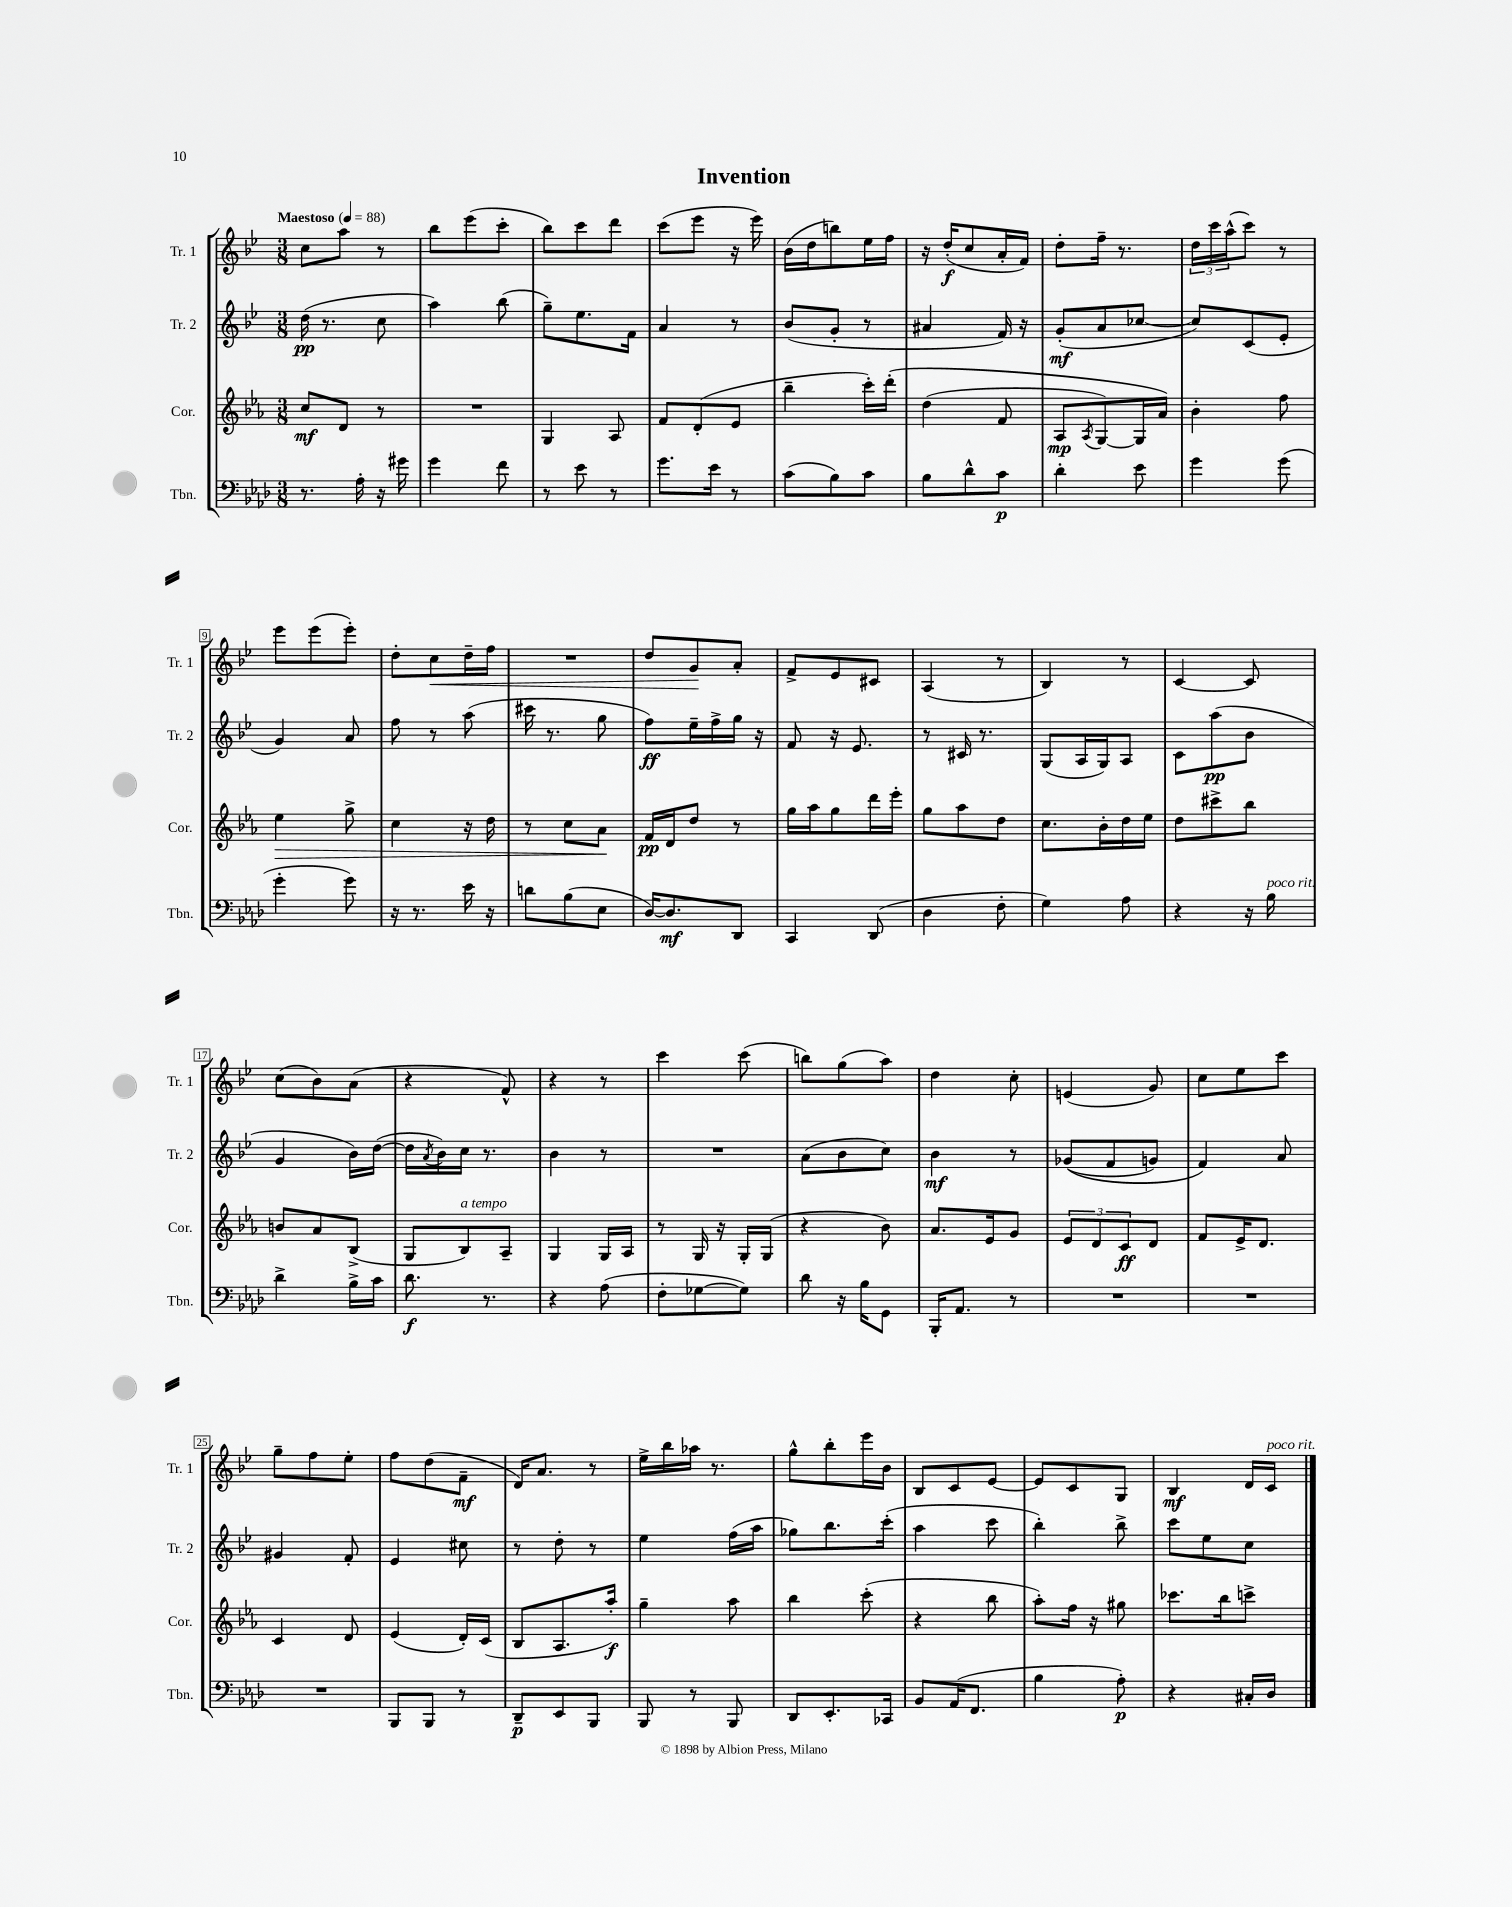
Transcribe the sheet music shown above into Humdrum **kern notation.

**kern	**dynam	**kern	**dynam	**kern	**dynam	**kern	**dynam
*part4	*part4	*part3	*part3	*part2	*part2	*part1	*part1
*staff4	*staff4	*staff3	*staff3	*staff2	*staff2	*staff1	*staff1
*I"Tbn.	*	*I"Cor.	*	*I"Tr. 2	*	*I"Tr. 1	*
*I'Tbn.	*	*I'Cor.	*	*I'Tr. 2	*	*I'Tr. 1	*
*clefF4	*	*clefG2	*	*clefG2	*	*clefG2	*
*k[b-e-a-d-]	*	*k[b-e-a-]	*	*k[b-e-]	*	*k[b-e-]	*
*M3/8	*	*M3/8	*	*M3/8	*	*M3/8	*
*MM88	*	*MM88	*	*MM88	*	*MM88	*
=1	=1	=1	=1	=1	=1	=1	=1
!	!	!	!	!	!	!LO:TX:a:B:t=Maestoso	!
8.r	.	8cc/L	mf	(16dd\	pp	8cc\L	.
.	.	.	.	8.r	.	.	.
.	.	8d/J	.	.	.	8aa\J	.
16A-'\	.	.	.	.	.	.	.
16r	.	8r	.	8cc\	.	8r	.
16g#X\	.	.	.	.	.	.	.
=2	=2	=2	=2	=2	=2	=2	=2
4g\	.	4.r	.	4aa\)	.	8bb-\L	.
.	.	.	.	.	.	(8eee-\	.
8f\	.	.	.	(8bb-\	.	8ccc'\J	.
=3	=3	=3	=3	=3	=3	=3	=3
8r	.	4G/	.	8gg~\L)	.	8bb-\L)	.
8e-\	.	.	.	8.ee-\	.	8ccc\	.
8r	.	8A-/	.	.	.	8ddd\J	.
.	.	.	.	16f\Jk	.	.	.
=4	=4	=4	=4	=4	=4	=4	=4
8.g\L	.	8f/L	.	4a/	.	(8ccc\L	.
.	.	(8d'/	.	.	.	8eee-\J	.
16e-\Jk	.	.	.	.	.	.	.
8r	.	8e-/J	.	8r	.	16r	.
.	.	.	.	.	.	16eee-\)	.
=5	=5	=5	=5	=5	=5	=5	=5
(8c\L	.	4bb-~\	.	(8b-/L	.	(16b-\LL	.
.	.	.	.	.	.	16dd\J	.
8B-\)	.	.	.	8g'/J	.	8bbn\)	.
8c\J	.	16ccc'\LL)	.	8r	.	16ee-\L	.
.	.	(16ddd'\JJ	.	.	.	16ff\JJ	.
=6	=6	=6	=6	=6	=6	=6	=6
8B-\L	.	(4dd\	.	4a#X/	.	16r	.
.	.	.	.	.	.	(16dd'/KL	f
8d-^^\	.	.	.	.	.	8cc/	.
8c\J	p	8f/	.	16f/)	.	16a'/L	.
.	.	.	.	16r	.	16f/JJ)	.
=7	=7	=7	=7	=7	=7	=7	=7
4d-'\	.	8A-/L	mp	(8g'/L	mf	8dd'\L	.
.	.	8qA-/	.	.	.	.	.
.	.	[8G/)	.	8a/	.	16ff~\Jk	.
.	.	.	.	.	.	8.r	.
8e-\	.	16G/L]	.	[8cc-X/J	.	.	.
.	.	16a-/JJ)	.	.	.	.	.
=8	=8	=8	=8	=8	=8	=8	=8
4g\	.	4b-'\	.	8cc-/L])	.	24dd\LL	.
.	.	.	.	.	.	24ccc\	.
.	.	.	.	.	.	(24aa^^\J	.
.	.	.	.	(8c/	.	8ccc\J)	.
(8g\	.	8ff\	.	8e-'/J	.	8r	.
!!LO:LB:g=z
=9	=9	=9	=9	=9	=9	=9	=9
!	!	!	!LO:HP:b	!	!	!	!
4g'\	.	4ee-\	>	4g/)	.	8eee-\L	.
.	.	.	.	.	.	(8eee-\	.
8g\)	.	8gg^\	.	8a/	.	8eee-'\J)	.
=10	=10	=10	=10	=10	=10	=10	=10
16r	.	4cc\	.	8ff\	.	8dd'\L	.
8.r	.	.	.	.	.	.	.
!	!	!	!	!	!	!	!LO:HP:b
.	.	.	.	8r	.	8cc\	<
16e-\	.	16r	.	(8aa\	.	16dd~\L	.
16r	.	16dd\	.	.	.	16ff\JJ	.
=11	=11	=11	=11	=11	=11	=11	=11
8dn\L	.	8r	.	16ccc#X\	.	4.r	.
.	.	.	.	8.r	.	.	.
(8B-\	.	8cc\L	.	.	.	.	.
8E-\J	.	8a-\J	.	8gg\	.	.	.
.	.	.	]	.	.	.	.
=12	=12	=12	=12	=12	=12	=12	=12
[16D-/KL)	.	16f/LL	pp	8ff\L)	ff	8dd/L	.
8.D-/]	mf	16d/J	.	.	.	.	.
.	.	8dd/J	.	16ee-~\L	.	8g/	.
.	.	.	.	16ff^\	.	.	.
8DD-/J	.	8r	.	16gg\JJ	.	8a'/J	[
.	.	.	.	16r	.	.	.
=13	=13	=13	=13	=13	=13	=13	=13
4CC/	.	16gg\LL	.	8f/	.	8f^/L	.
.	.	16aa-\J	.	.	.	.	.
.	.	8gg\	.	16r	.	8e-/	.
.	.	.	.	8.e-/	.	.	.
(8DD-/	.	16ddd\L	.	.	.	8c#X/J	.
.	.	16eee-'\JJ	.	.	.	.	.
=14	=14	=14	=14	=14	=14	=14	=14
4D-\	.	8gg\L	.	8r	.	(4A/	.
.	.	8aa-\	.	16c#X/	.	.	.
.	.	.	.	8.r	.	.	.
8F'\	.	8dd\J	.	.	.	8r	.
=15	=15	=15	=15	=15	=15	=15	=15
4G\)	.	8.cc\L	.	(8G/L	.	4B-/)	.
.	.	.	.	16A/L	.	.	.
.	.	16b-'\L	.	16G/J)	.	.	.
8A-\	.	16dd\	.	8A/J	.	8r	.
.	.	16ee-\JJ	.	.	.	.	.
=16	=16	=16	=16	=16	=16	=16	=16
4r	.	8dd\L	.	8c\L	.	[4c/	.
.	.	8ccc#X^\	.	(8aa\	pp	.	.
16r	.	8bb-\J	.	8b-\J	.	8c/]	.
!LO:TX:a:i:t=poco rit.	!	!	!	!	!	!	!
16B-\	.	.	.	.	.	.	.
!!LO:LB:g=z
=17	=17	=17	=17	=17	=17	=17	=17
4d-^\	.	8bn/L	.	4g/	.	(8cc\L	.
.	.	8a-/	.	.	.	8b-\)	.
16B-^\LL	.	(8B-^/J	.	16b-\LL)	.	(8a\J	.
16c\JJ	.	.	.	([16dd\JJ	.	.	.
=18	=18	=18	=18	=18	=18	=18	=18
8.d-\	f	8G/L	.	16dd\LL]	.	4r	.
.	.	.	.	8qa/	.	.	.
.	.	.	.	16b-\)	.	.	.
!	!	!LO:TX:a:i:t=a tempo	!	!	!	!	!
.	.	8B-/)	.	16cc\JJ	.	.	.
8.r	.	.	.	8.r	.	.	.
.	.	8A-~/J	.	.	.	8f^^/)	.
=19	=19	=19	=19	=19	=19	=19	=19
4r	.	4G/	.	4b-\	.	4r	.
(8A-\	.	16G/LL	.	8r	.	8r	.
.	.	16A-/JJ	.	.	.	.	.
=20	=20	=20	=20	=20	=20	=20	=20
8F'\L	.	8r	.	4.r	.	4ccc\	.
[8G-X\	.	16G/	.	.	.	.	.
.	.	16r	.	.	.	.	.
8G-\J])	.	16G'/LL	.	.	.	(8ccc\	.
.	.	(16G/JJ	.	.	.	.	.
=21	=21	=21	=21	=21	=21	=21	=21
8d-\	.	4r	.	(8a\L	.	8bbn\L)	.
16r	.	.	.	8b-\	.	(8gg\	.
16B-\KL	.	.	.	.	.	.	.
8GG\J	.	8b-\)	.	8cc\J)	.	8aa\J)	.
=22	=22	=22	=22	=22	=22	=22	=22
16BBB-'/KL	.	8.a-/L	.	4b-\	mf	4dd\	.
8.AA-/J	.	.	.	.	.	.	.
.	.	16e-/k	.	.	.	.	.
8r	.	8g/J	.	8r	.	8cc'\	.
=23	=23	=23	=23	=23	=23	=23	=23
4.r	.	12e-/L	.	((8g-X/L	.	(4en/	.
.	.	12d/	.	.	.	.	.
.	.	.	.	8f/	.	.	.
.	.	12c/	ff	.	.	.	.
.	.	8d/J	.	8gn/J)	.	8g/)	.
=24	=24	=24	=24	=24	=24	=24	=24
4.r	.	8f/L	.	4f/)	.	8cc\L	.
.	.	16e-^/K	.	.	.	8ee-\	.
.	.	8.d/J	.	.	.	.	.
.	.	.	.	8a/	.	8ccc\J	.
!!LO:LB:g=z
=25	=25	=25	=25	=25	=25	=25	=25
4.r	.	4c/	.	4g#X/	.	8gg~\L	.
.	.	.	.	.	.	8ff\	.
.	.	8d/	.	8f'/	.	8ee-'\J	.
=26	=26	=26	=26	=26	=26	=26	=26
8BBB-/L	.	(4e-/	.	4e-/	.	8ff\L	.
8BBB-/J	.	.	.	.	.	(8dd\	.
8r	.	16d'/LL)	.	8cc#X\	.	8f~\J	mf
.	.	(16c/JJ	.	.	.	.	.
=27	=27	=27	=27	=27	=27	=27	=27
8DD-~/L	p	8B-/L	.	8r	.	16d/KL)	.
.	.	.	.	.	.	8.a/J	.
8EE-/	.	8.A-/	.	8dd'\	.	.	.
8BBB-/J	.	.	.	8r	.	8r	.
.	.	16aa-'/Jk)	f	.	.	.	.
=28	=28	=28	=28	=28	=28	=28	=28
8BBB-/	.	4gg~\	.	4ee-\	.	16ee-^\LL	.
.	.	.	.	.	.	16bb-\	.
8r	.	.	.	.	.	16aa-X\JJ	.
.	.	.	.	.	.	8.r	.
8BBB-/	.	8aa-\	.	(16ff\LL	.	.	.
.	.	.	.	16aa\JJ	.	.	.
=29	=29	=29	=29	=29	=29	=29	=29
8DD-/L	.	4bb-\	.	8gg-X\L)	.	8gg^^\L	.
8.EE-'/	.	.	.	8.bb-\	.	8bb-'\	.
.	.	(8ccc'\	.	.	.	16eee-\L	.
16CC-X/Jk	.	.	.	(16ccc'\Jk	.	16b-\JJ	.
=30	=30	=30	=30	=30	=30	=30	=30
8BB-/L	.	4r	.	4aa\	.	8B-/L	.
(16AA-/K	.	.	.	.	.	8c/	.
8.FF/J	.	.	.	.	.	.	.
.	.	8bb-\	.	8ccc\	.	[8e-/J	.
=31	=31	=31	=31	=31	=31	=31	=31
4B-\	.	8aa-'\L)	.	4bb-'\)	.	8e-/L]	.
.	.	16ff\Jk	.	.	.	8c/	.
.	.	16r	.	.	.	.	.
8A-'\)	p	8gg#X\	.	8bb-^\	.	8G/J	.
=32	=32	=32	=32	=32	=32	=32	=32
4r	.	8.ccc-X\L	.	8ccc\L	.	4B-/	mf
.	.	.	.	8ee-\	.	.	.
.	.	16bb-\k	.	.	.	.	.
16C#X'/LL	.	8cccn^\J	.	8cc\J	.	16d/LL	.
!	!	!	!	!	!	!LO:TX:a:i:t=poco rit.	!
16D-/JJ	.	.	.	.	.	16c/JJ	.
==	==	==	==	==	==	==	==
*-	*-	*-	*-	*-	*-	*-	*-
